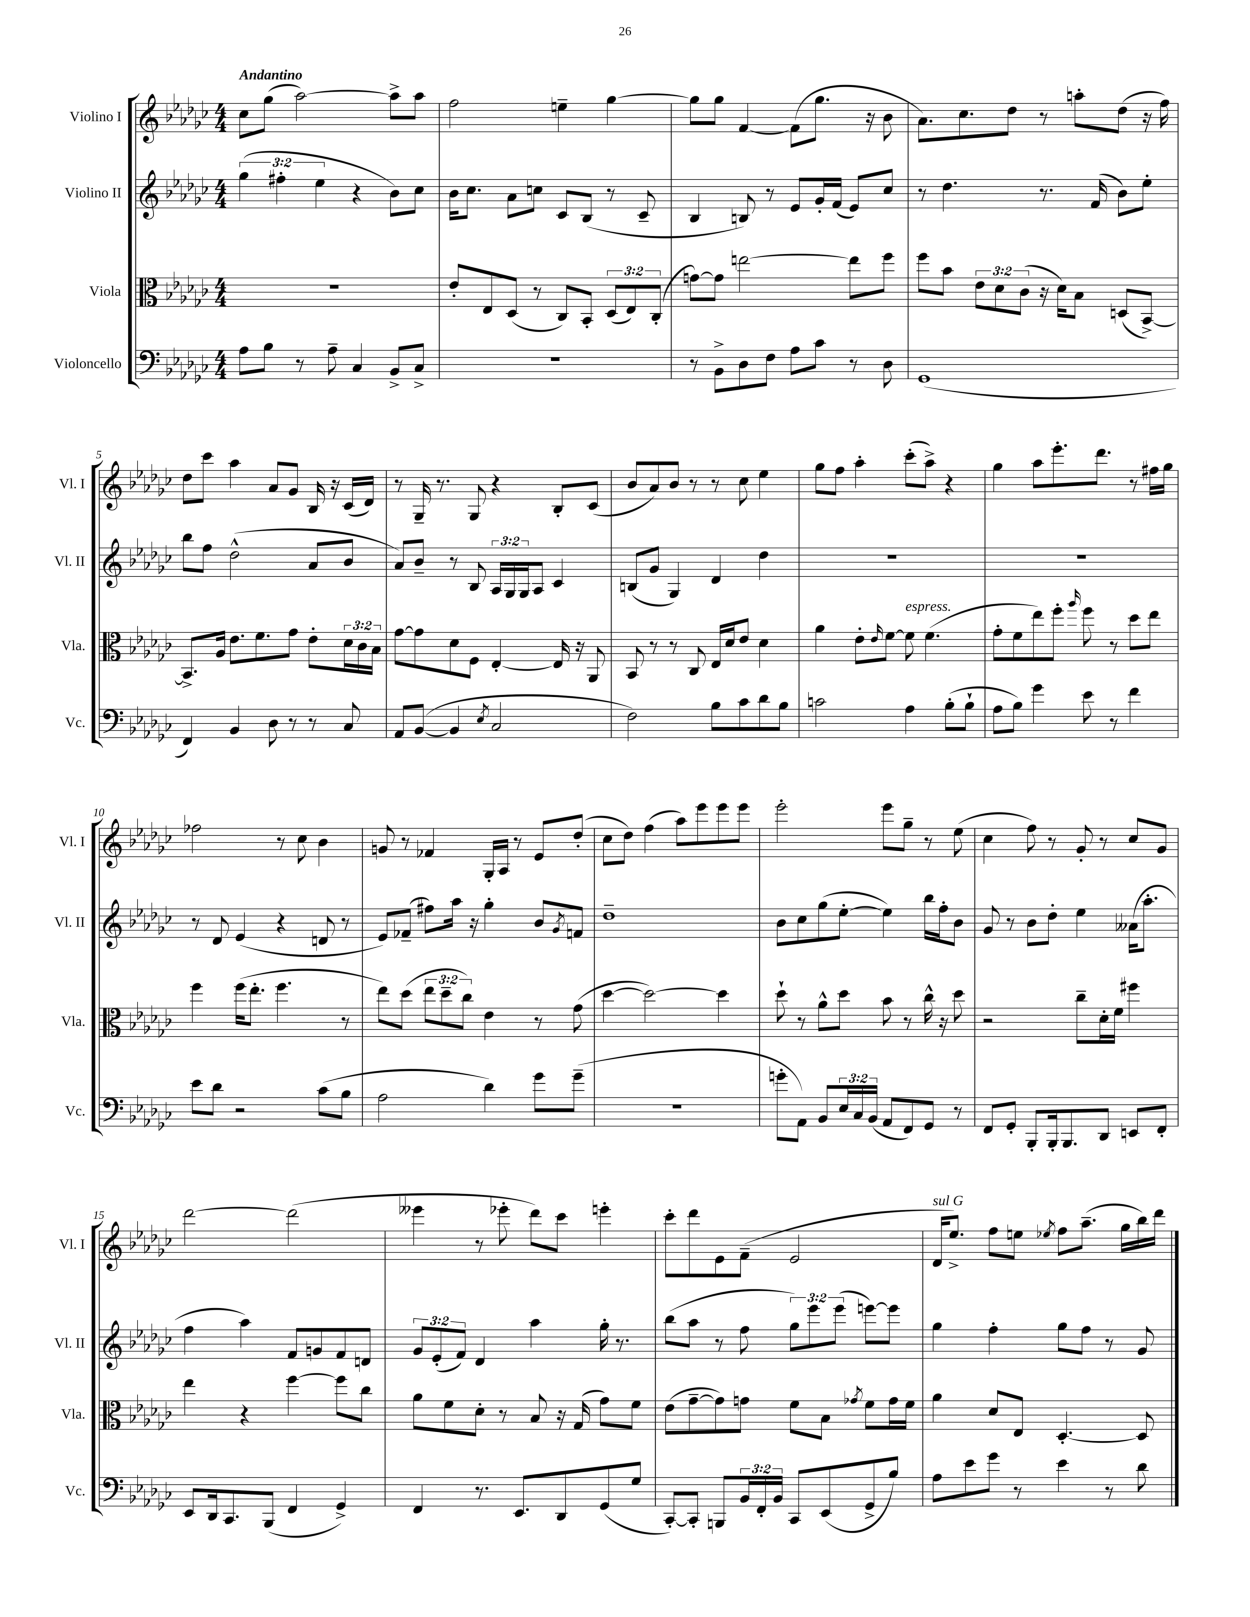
<<
\new StaffGroup <<
\new Staff = "s0" \with { instrumentName = "Violino I" shortInstrumentName = "Vl. I" } {
    \clef treble \key ges \major \numericTimeSignature \time 4/4 \tempo "Andantino"
    ces''8 ges''8( aes''2~) aes''8-> aes''8 |
    f''2 e''4-- ges''4~ |
    ges''8 ges''8 f'4~ f'8( ges''8. r16 bes'8 |
    aes'8.) ces''8. des''8 r8 a''8-. des''8( r16 f''16) |
    des''8 ces'''8 aes''4 aes'8 ges'8 bes16 r16 ces'16( des'16) |
    r8 ges16-- r8. ges8 r4 bes8-. ces'8( |
    bes'8 aes'8) bes'8 r8 r8 ces''8 ees''4 |
    ges''8 f''8 aes''4-. ces'''8-.( aes''8->) r4 |
    ges''4 aes''8 ees'''8.-. des'''8. r8 fis''16 ges''16 |
    fes''2 r8 ces''8 bes'4 |
    g'8 r8 fes'4 ges16-. aes16 r8 ees'8 des''8-.( |
    ces''8 des''8) f''4( aes''8) ees'''8 ees'''8 ees'''8 |
    ees'''2-. ees'''8 ges''8-- r8 ees''8( |
    ces''4 f''8) r8 ges'8-. r8 ces''8 ges'8 |
    des'''2~ des'''2( |
    eeses'''4 r8 ees'''8-. des'''8) ces'''8 e'''4-. |
    ces'''8-. des'''8 ees'8 f'8--( ees'2 |
    des'16^\markup { \italic "sul G" } ees''8.->) f''8 e''8 \acciaccatura { ees''8 } f''8 aes''8.--( ges''16 bes''16) des'''16 \bar "|." |
}
\new Staff = "s1" \with { instrumentName = "Violino II" shortInstrumentName = "Vl. II" } {
    \clef treble \key ges \major \numericTimeSignature \time 4/4 \override Staff.TupletNumber.text = #tuplet-number::calc-fraction-text
    \tuplet 3/2 { ges''4( fis''4-. ees''4 } r4 bes'8) ces''8 |
    bes'16 ces''8. aes'8 c''8 ces'8 bes8( r8 ces'8-- |
    bes4 b8) r8 ees'8 ges'16-. f'16( ees'8) ces''8 |
    r8 des''4. r8. f'16( bes'8) ees''8-. |
    bes''8 f''8 des''2-^( aes'8 bes'8 |
    aes'8) bes'8-- r8 bes8 \tuplet 3/2 { aes16 ges16 ges16 } aes8 ces'4 |
    b8( ges'8 ges4) des'4 des''4 |
    R1 |
    R1 |
    r8 des'8 ees'4( r4 d'8 r8 |
    ees'8) fes'8--( fis''8) aes''16 r16 ges''4-. bes'8 \acciaccatura { ges'8 } f'8 |
    des''1-- |
    bes'8 ces''8 ges''8( ees''8~-. ees''4) bes''16 f''16-. bes'8 |
    ges'8 r8 bes'8 des''8-. ees''4 aeses'16( aes''8.-. |
    f''4 aes''4) f'8 g'8 f'8 d'8 |
    \tuplet 3/2 { ges'8 ees'8-.( f'8) } des'4 aes''4 ges''16-. r8. |
    bes''8( aes''8 r8 f''8 \tuplet 3/2 { ges''8) ees'''8 ees'''8( } e'''8~) e'''8 |
    ges''4 f''4-. ges''8 f''8 r8 ges'8 \bar "|." |
}
\new Staff = "s2" \with { instrumentName = "Viola" shortInstrumentName = "Vla." } {
    \clef alto \key ges \major \numericTimeSignature \time 4/4 \override Staff.TupletNumber.text = #tuplet-number::calc-fraction-text
    R1 |
    ees'8-. ees8 des8( r8 ces8) bes,8-. \tuplet 3/2 { des8( ees8) ces8-.( } |
    g'8~) g'8 e''2~ e''8 f''8 |
    f''8 bes'8 \tuplet 3/2 { ees'8 des'8 ces'8( } r16 des'16) bes8 d8( bes,8~->) |
    bes,8.-> aes16 ees'8. f'8. ges'8 ees'8-. \tuplet 3/2 { des'16 ces'16 bes16 } |
    ges'8~ ges'8 des'8 f8 ees4~-. ees16 r16 aes,8 |
    bes,8 r8 r8 ces8 ees16 des'16 ees'8 des'4 |
    aes'4 ees'8-. \grace { ees'16 } f'8~ f'8^\markup { \italic "espress." } f'4.( |
    ges'8-. f'8 ees''8) f''8-. \grace { aes''16 } f''8 r8 des''8 ees''8 |
    f''4 f''16( ees''8.-. f''4. r8 |
    ees''8) des''8( \tuplet 3/2 { ees''8 des''8-- ces''8) } ees'4 r8 ges'8( |
    des''4~ des''2~) des''4 |
    des''8-! r8 aes'8-^ des''8 bes'8 r8 ces''16-^ r16 des''8 |
    r2 ces''8-- des'16-. f'16 fis''4 |
    ees''4 r4 f''4~ f''8 ces''8 |
    aes'8 f'8 des'8-. r8 bes8 r16 ges16( ges'8) f'8 |
    ees'8( ges'8~-- ges'8) g'8 f'8 bes8 \acciaccatura { ges'8 } f'8 ges'16 f'16 |
    aes'4 des'8 ees8 des4.~-. des8 \bar "|." |
}
\new Staff = "s3" \with { instrumentName = "Violoncello" shortInstrumentName = "Vc." } {
    \clef bass \key ges \major \numericTimeSignature \time 4/4 \override Staff.TupletNumber.text = #tuplet-number::calc-fraction-text
    aes8 bes8 r8 aes8-- ces4 bes,8-> ces8-> |
    R1 |
    r8 bes,8-> des8 f8 aes8 ces'8 r8 des8 |
    ges,1( |
    f,4) bes,4 des8 r8 r8 ces8 |
    aes,8 bes,8~( bes,4 \acciaccatura { ees8 } ces2 |
    f2) bes8 ces'8 des'8 bes8 |
    c'2 aes4 bes8-.( bes8-! |
    aes8 bes8) ges'4 ees'8 r8 f'4 |
    ees'8 des'8 r2 ces'8( bes8 |
    aes2 des'4) ges'8 ges'8--( |
    R1 |
    g'8-. aes,8) bes,8 \tuplet 3/2 { ees16 ces16 bes,16( } aes,8 f,8) ges,8 r8 |
    f,8 ges,8-. bes,,8-. bes,,16-. bes,,8. des,8 e,8 f,8-. |
    ees,8 des,16 ces,8. bes,,8( f,4 ges,4->) |
    f,4 r8. ees,8. des,8 ges,8( ges8 |
    ces,8~-.) ces,8-. b,,8 \tuplet 3/2 { bes,16 f,16-. bes,16 } ces,8 ees,8( ges,8-> bes8) |
    aes8 ees'8 ges'8 r8 ees'4 r8 des'8 \bar "|." |
}
>>
>>
